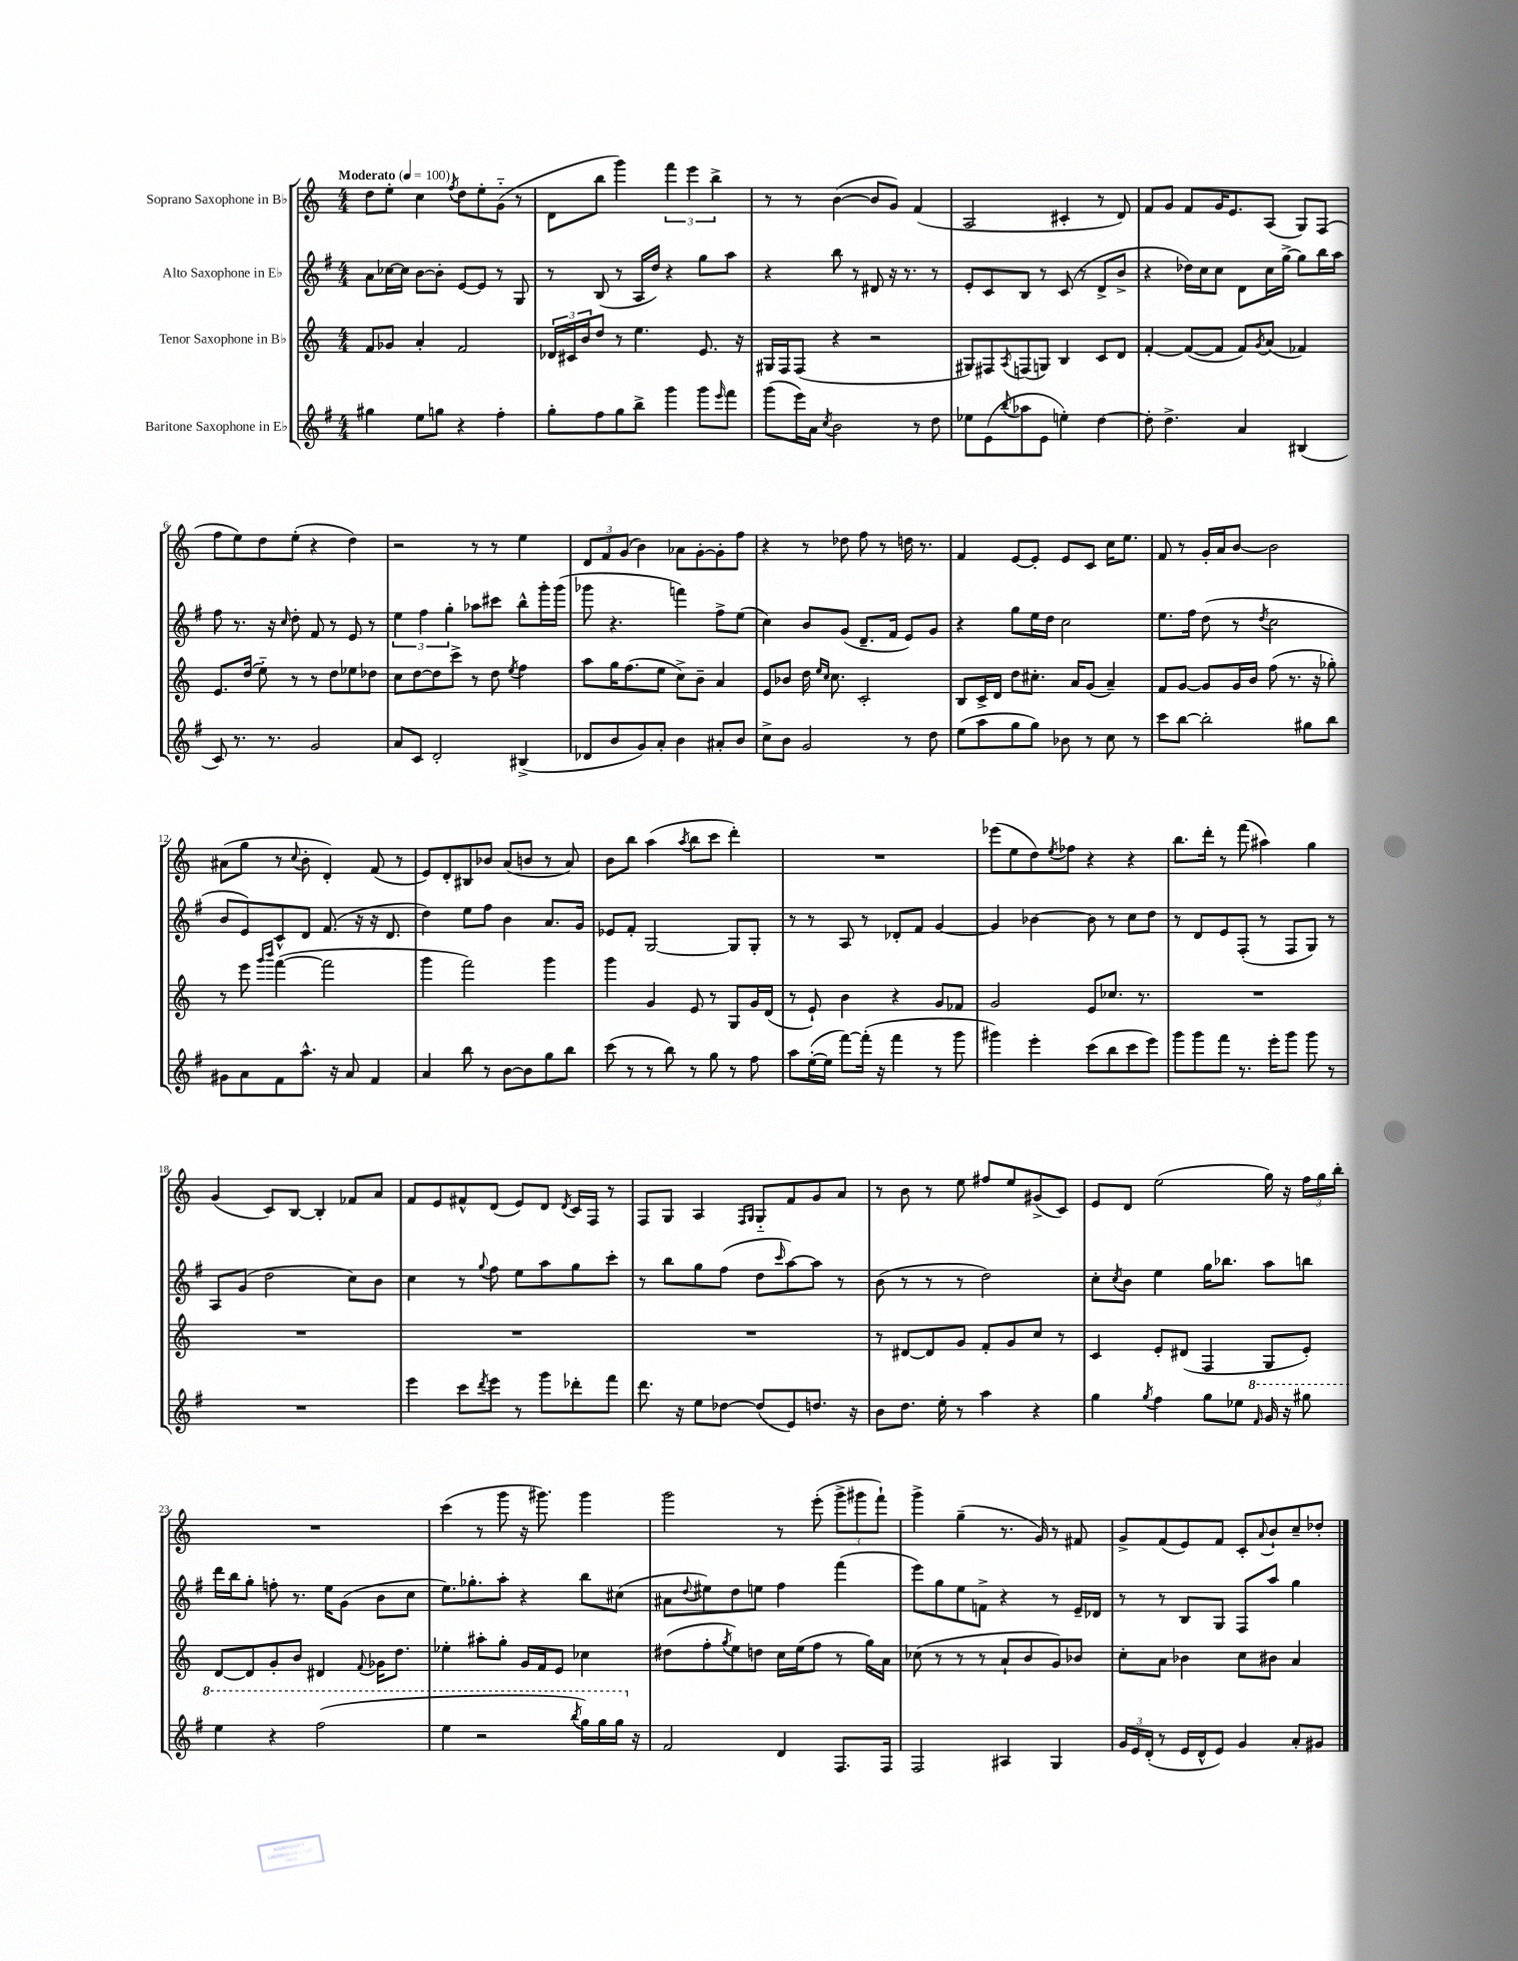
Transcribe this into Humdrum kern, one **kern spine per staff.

**kern	**kern	**kern	**kern
*staff4	*staff3	*staff2	*staff1
*clefG2	*clefG2	*clefG2	*clefG2
*k[f#]	*k[]	*k[f#]	*k[]
*M4/4	*M4/4	*M4/4	*M4/4
*MM100	*MM100	*MM100	*MM100
4gg#	8f	8a	8dd
.	8g-	[16cc-	8ee'
.	.	16cc-]	.
8ee	4a'	[8b	4cc
8gg	.	8b']	.
.	.	.	8qff
4r	2f	[8e	8dd
.	.	8e]	8ee'
4ff#'	.	8r	(8g'~
.	.	8G	8r
=	=	=	=
8gg'	24d-	8r	8d
.	24c#	.	.
.	24b	.	.
8ff#	8dd	(8B	8bb
8gg	8r	8r	4ggg)
8bb^	4.ee	16A	.
.	.	16dd)	.
4ggg	.	4r	6fff
.	.	.	6eee
8ggg	8.e	8gg	.
.	.	.	6bb^
16qqeee	.	.	.
8fff#	.	8aa	.
.	16r	.	.
=	=	=	=
(8ggg	16G#	4r	8r
.	16F	.	.
16eee)	(8F	.	8r
16a	.	.	.
8qcc	.	.	.
2b	4r	8bb	([4b
.	.	8r	.
.	2r	8d#	8b]
.	.	16r	8g)
.	.	8.r	.
8r	.	.	(4f
8dd	.	8r	.
=	=	=	=
8ee-	8G#)	8e'	2A
(8e	8F#	8c	.
8qqbb	8qA	.	.
8aa-	(8F	8B	.
8e	8G)	8r	.
4ee')	4B	(8c	4c#'
.	.	8r	.
[4dd	8c	8d^	8r
.	8d	8b^	8d)
=	=	=	=
8dd']	[4f'	4r	8f
4.dd^	.	.	8g
.	(8f_	16dd-)	8f
.	.	16cc	.
.	8f]	8cc	16g
.	.	.	8.e
4a	8f)	8d	.
.	8qg	.	.
.	(8a	16cc	(8A
.	.	[16gg^	.
(4B#	4f-)	8gg]	8G)
.	.	16bb	(8F
.	.	16aa	.
=	=	=	=
8c)	8.e	8ff#	8ff
8.r	.	8.r	8ee)
.	(16dd	.	.
.	8ee'~)	.	8dd
8.r	.	16r	.
.	.	16qqcc	.
.	8r	8dd'	(8ee'
2g	8r	8f#	4r
.	8dd	8r	.
.	8ee-	8e	4dd)
.	8dd-	8r	.
=	=	=	=
8a	8cc	6ee	2r
8c	[8dd	.	.
.	.	6ff#	.
2d'	8dd]	.	.
.	.	6gg'	.
.	8ccc^	.	.
.	8r	8aa-	8r
.	8dd	8ccc#	8r
.	8qee	.	.
(4B#^	4ff	8bb^^	4ee
.	.	16ggg'	.
.	.	(16ggg	.
=	=	=	=
8d-	8aa	8ggg-	12d
.	.	.	12f
8b	16gg	4.r	.
.	.	.	(12g
.	(8.ff	.	.
8g)	.	.	4b)
8a'	8ee	.	.
4b	8cc^)	4fff)	8a-
.	8b~	.	[8g'
8a#'	4a	8ff#^	8g']
8b	.	(8ee	8ff
=	=	=	=
8cc^	8e	4cc)	4r
8b	8b-	.	.
2g	16dd	8b	8r
.	16qqee	.	.
.	16qqcc	.	.
.	8.cc	.	.
.	.	(8g	8dd-
.	2c'	8.d~	8ff
.	.	.	8r
.	.	16f#	.
8r	.	8e)	16dd
.	.	.	8.r
8dd	.	8g	.
=	=	=	=
(8ee	8B	4r	4f
8aa	16c^	.	.
.	16d	.	.
8gg	8dd	8gg	[8e
8gg)	8.cc#'	16ee	8e']
.	.	16dd	.
8b-	.	2cc	8e
.	16a	.	.
8r	(8g	.	8c
8cc	4a~)	.	16cc
.	.	.	8.ee
8r	.	.	.
=	=	=	=
8ccc	8f	8.ee	8f
[8bb	[8g	.	8r
.	.	16ff#	.
2bb']	8g]	(8dd	16g'
.	.	.	16a
.	16g	8r	[8b
.	16b	.	.
.	.	8qdd	.
.	(8ff	2cc	2b]
.	8.r	.	.
8gg#	.	.	.
.	16r	.	.
8bb	8gg-')	.	.
=	=	=	=
8g#	8r	8b	(8a#
8a	8eee	8e)	8gg
.	16qqggg	.	.
.	16qqbbb	.	.
8f#	([4fff	8c^^	8r
.	.	.	8qqcc
8.aa^^	.	8d	8b'
.	2fff]	(8.f#	4d')
16r	.	.	.
8a	.	.	.
.	.	16r	.
4f#	.	16r	(8f
.	.	8.d	.
.	.	.	8r
=	=	=	=
4a	4ggg	4dd)	8e)
.	.	.	8d'
8bb	2fff)	8ee	8B#
8r	.	8ff#	8b-
[8b	.	4b	(8a
8b]	.	.	8b
8gg	4ggg	8.a	8r
8bb	.	.	8a)
.	.	16g	.
=	=	=	=
(8ccc	4ggg	8e-	8b
8r	.	8f#'	8bb
8r	4g	[2G	(4aa
8bb)	.	.	.
.	.	.	8qaa
8r	8e	.	8bb
8gg	8r	.	8ccc
8r	8G	8G]	4ddd')
8ff#	16g	8G'	.
.	(16d	.	.
=	=	=	=
8aa	8r	8r	1r
([16ee'	8e`)	8r	.
16ee]	.	.	.
[8fff#)	4b	8A	.
(16fff#']	.	8r	.
16r	.	.	.
4fff#	4r	8d-'	.
.	.	8f#	.
8r	8g	[4g	.
8ggg	8f-	.	.
=	=	=	=
4ggg#)	2g	4g]	(8eee-
.	.	.	8ee
4eee'	.	[4b-	8dd)
.	.	.	8qee
.	.	.	8ff-
(8ccc	8e	8b-]	4r
8bb	8.cc-	8r	.
8ccc	.	8cc	4r
.	8.r	.	.
8eee)	.	8dd	.
=	=	=	=
8ggg	1r	8r	8.bb
8ggg	.	8d	.
.	.	.	16ddd'
8fff#	.	8e	8r
8.r	.	(8F#'	(8fff
.	.	8r	4aa#)
16eee'	.	.	.
8ggg	.	8F#	.
8ggg	.	8G)	4gg
8r	.	8r	.
=	=	=	=
1r	1r	8A	(4g
.	.	(8g	.
.	.	2dd	8c)
.	.	.	[8B
.	.	.	4B']
.	.	8cc)	8f-
.	.	8b	8a
=	=	=	=
4eee	1r	4cc	8f
.	.	.	8e
8ccc	.	8r	8f#^^
8qddd	.	8qqgg	.
8eee	.	8ff#	(8d
8r	.	8ee	8e)
8ggg	.	8aa	8d
.	.	.	8qd
8ddd-'	.	8gg	16c
.	.	.	16F
8fff#	.	8ccc'	8r
=	=	=	=
8.ddd	1r	8r	8F
.	.	8bb	8G
16r	.	.	.
8ee	.	8gg	4A
[8dd-	.	(8ff#	.
.	.	.	16qqF
.	.	.	16qqG
(8dd-]	.	8dd	8G'~
.	.	16qqccc	.
8e)	.	[8aa)	8f
8.dd	.	8aa]	8g
.	.	8r	8a
16r	.	.	.
=	=	=	=
8b	8r	(8b	8r
8.dd	[8d#	8r	8b
.	8d#]	8r	8r
16ee'	.	.	.
8r	8g	8r	8ee
4aa	8f'	2dd)	8ff#
.	8g	.	8ee
4r	8cc	.	(8g#^
.	8r	.	8c)
=	=	=	=
4gg	4c	8cc'	8e
.	.	8qcc	.
.	.	8b	8d
8qgg	.	.	.
4ff#	8e'	4ee	(2ee
.	(8d#	.	.
8gg	4F	16gg	.
.	.	8.bb-	.
8ee-	.	.	.
16qqff#	.	.	.
16gg	8G	8aa	16gg)
16r	.	.	16r
8ggg#	8e')	8bb	24ff
.	.	.	24gg
.	.	.	24bb'
=	=	=	=
4eee	[8d	16ddd	1r
.	.	16bb	.
.	8d]	8gg'	.
4r	8g'	8ff'	.
.	8b	8.r	.
(2fff#	4d#	.	.
.	.	16ee	.
.	.	(8g	.
.	8qqf	.	.
.	16g-	8b	.
.	8.dd	.	.
.	.	8cc	.
=	=	=	=
4eee	4ee-'	8.ee)	(4ccc
.	.	8.gg-'	.
2r	8aa#'	.	8r
.	8gg'	8aa'	8ggg
.	16g	4r	16r
.	16f	.	8.ggg#)
.	8e	.	.
8qbbb	.	.	.
16ggg)	4cc-	8bb	4ggg#
16ggg	.	.	.
16ggg	.	(8cc#	.
16r	.	.	.
=	=	=	=
2f#	(8dd#	8a#	2ggg
.	.	8qqdd	.
.	8ff'	8ee#)	.
.	8qgg	.	.
.	8ee)	8dd	.
.	8dd	8ee	.
4d	16cc	4ff#	8r
.	(16ee	.	.
.	8ff	.	(8eee'
8.F#	8r	(4fff#	12ggg^
.	.	.	12ggg#
.	16gg)	.	.
.	.	.	12fff`)
16F#	16a	.	.
=	=	=	=
2F#	(8cc-	8eee)	4ggg^
.	8r	8gg	.
.	8r	8ee	(4gg~
.	8r	8f^	.
4A#	8a`	4r	8.r
.	8b	.	.
.	.	.	16g)
4G	8g)	8r	8r
.	8b-	16e~	8f#
.	.	16d-	.
=	=	=	=
24g	8cc'	8r	8g^
24e	.	.	.
(24d'	.	.	.
8r	8a	8r	(8f
16e	4b-	8B	8e)
16d^^	.	.	.
8e)	.	8G	8f
4g	8cc	8F#	8c'
.	.	.	8qqa
.	8b#	8aa	8b`
8a'	4a	4gg	8cc~
8g#	.	.	8dd-'
==	==	==	==
*-	*-	*-	*-
